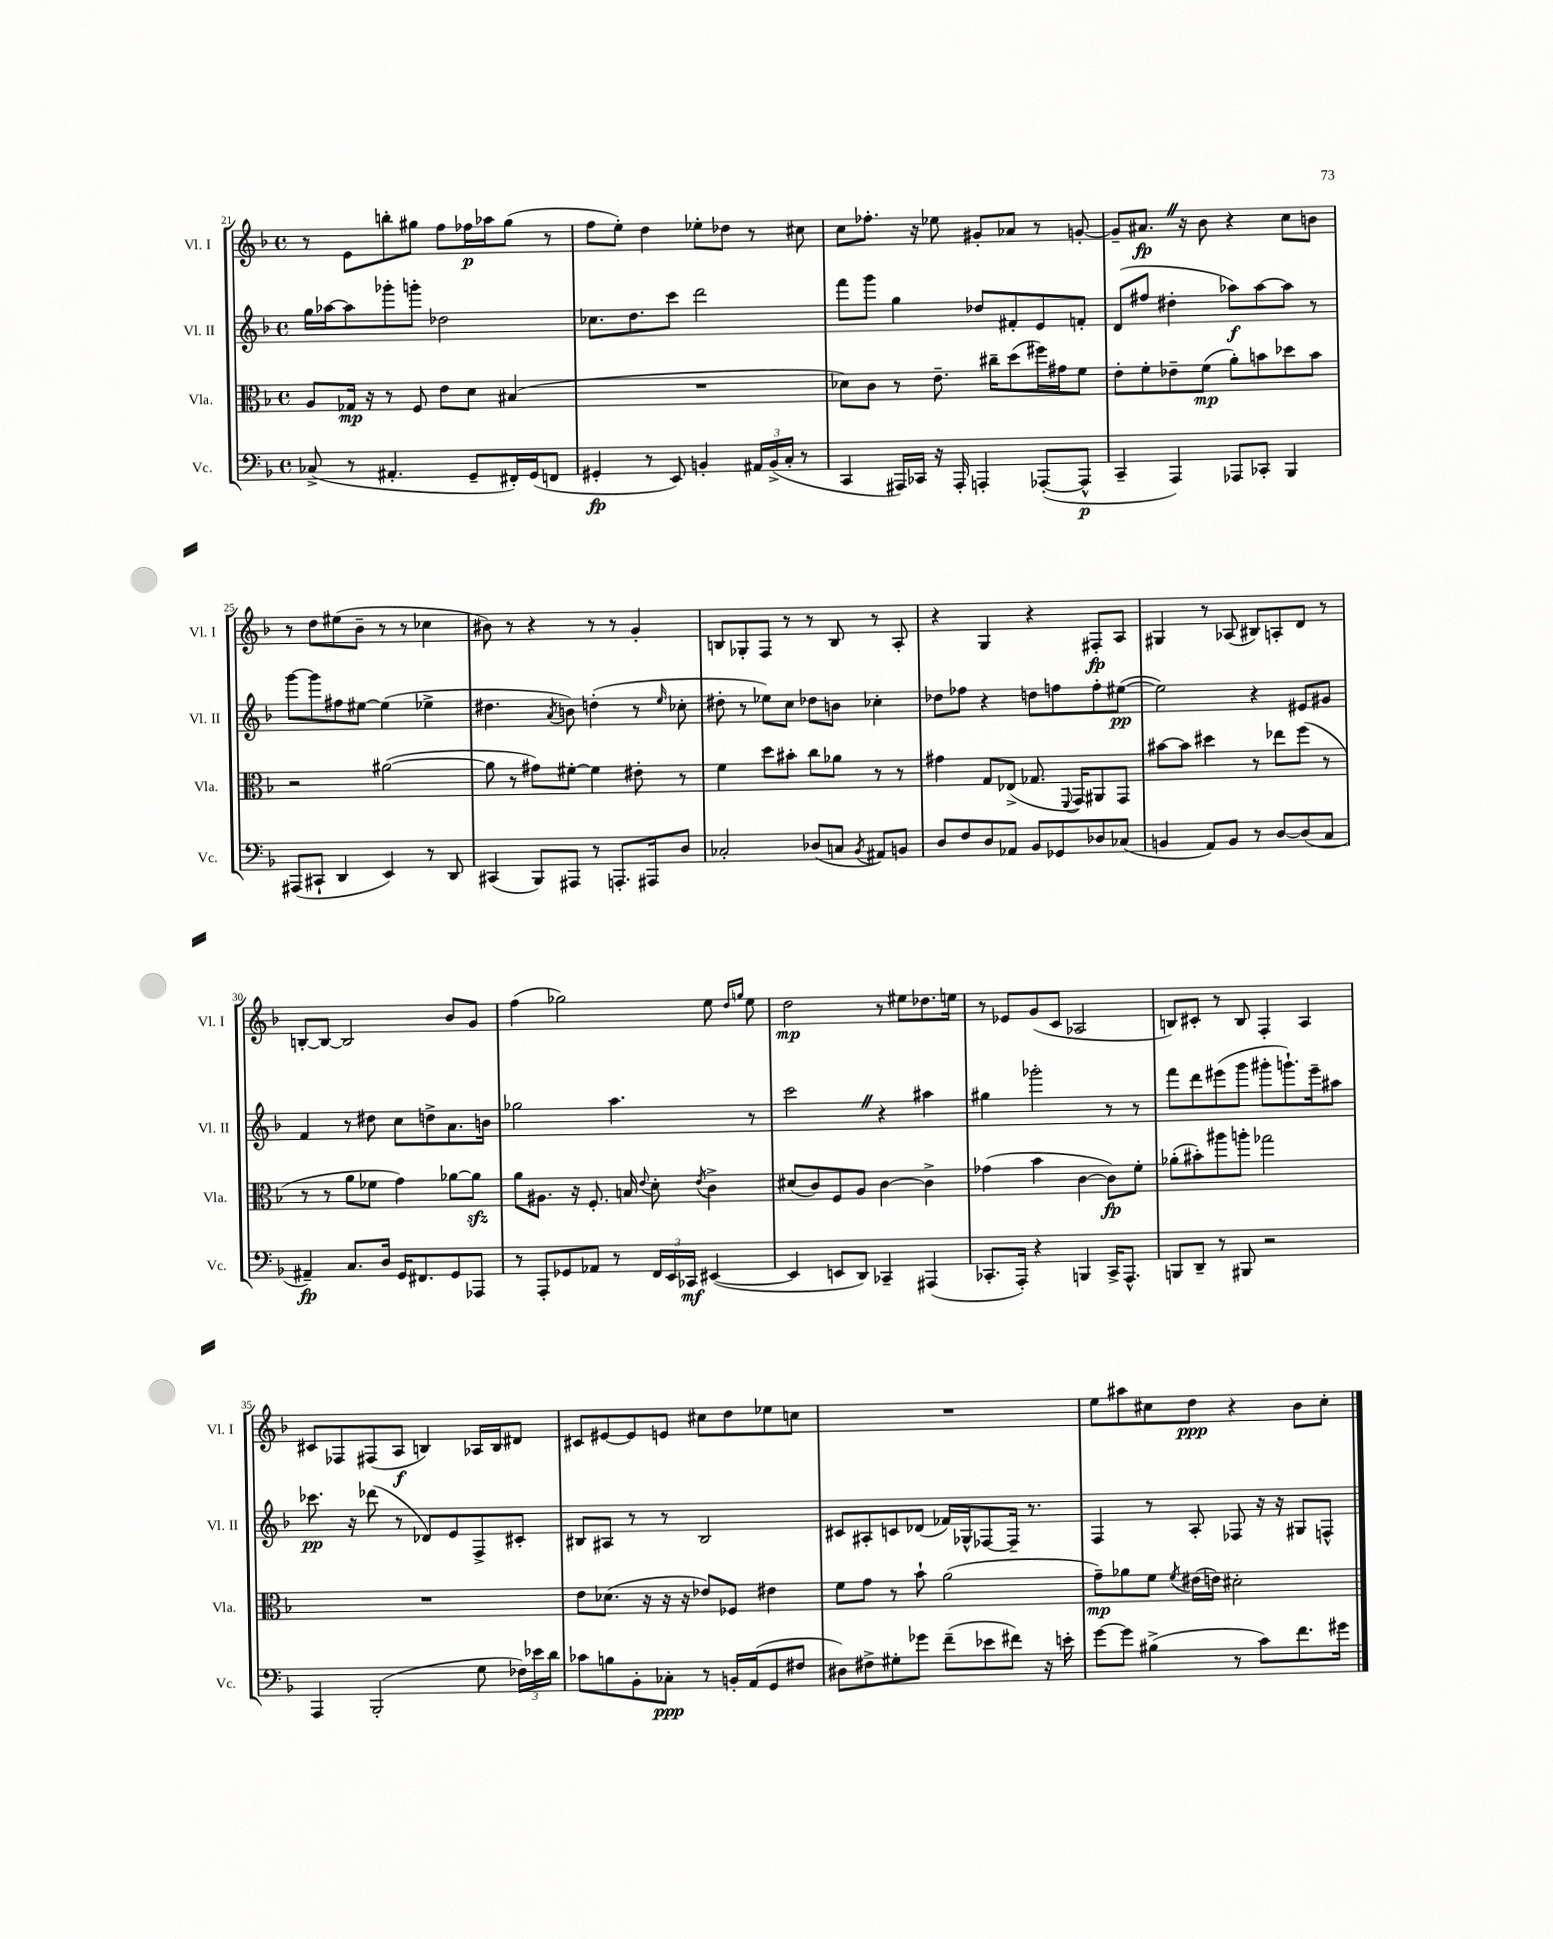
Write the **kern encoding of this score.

**kern	**dynam	**kern	**dynam	**kern	**dynam	**kern	**dynam
*part4	*part4	*part3	*part3	*part2	*part2	*part1	*part1
*staff4	*staff4	*staff3	*staff3	*staff2	*staff2	*staff1	*staff1
*I"Vc.	*	*I"Vla.	*	*I"Vl. II	*	*I"Vl. I	*
*I'Vc.	*	*I'Vla.	*	*I'Vl. II	*	*I'Vl. I	*
*clefF4	*	*clefC3	*	*clefG2	*	*clefG2	*
*k[b-]	*	*k[b-]	*	*k[b-]	*	*k[b-]	*
*M4/4	*	*M4/4	*	*M4/4	*	*M4/4	*
*met(c)	*	*met(c)	*	*met(c)	*	*met(c)	*
=21	=21	=21	=21	=21	=21	=21	=21
(8C-X^/	.	8A/L	.	16gg\LL	.	8r	.
.	.	.	.	[16aa-X\J	.	.	.
8r	.	16G-X/Jk	mp	8aa-\]	.	8e\L	.
.	.	16r	.	.	.	.	.
4.AA#X'/	.	8r	.	8ggg-X'\	.	8bbn'\	.
.	.	8F/	.	8gggn'\J	.	8gg#X\J	.
.	.	8e\L	.	2dd-X\	.	8ff\L	.
8GG~/L	.	8d\J	.	.	.	16ff-X\L	p
.	.	.	.	.	.	16aa-X\J	.
16FF#X'/L)	.	(4B#X/	.	.	.	(8gg#\J	.
(16GG/J	.	.	.	.	.	.	.
8FFn/J	.	.	.	.	.	8r	.
=22	=22	=22	=22	=22	=22	=22	=22
4GG#X'/	fp	1r	.	8.cc-X\L	.	8ff\L	.
.	.	.	.	.	.	8ee'\J)	.
.	.	.	.	8.dd\	.	.	.
8r	.	.	.	.	.	4dd\	.
8EE/)	.	.	.	8ccc\J	.	.	.
4BBn'/	.	.	.	2ddd\	.	8ee-X'\L	.
.	.	.	.	.	.	8dd-X\J	.
24AA#X/LL	.	.	.	.	.	8r	.
(24BB^/	.	.	.	.	.	.	.
24C'/JJ	.	.	.	.	.	.	.
8r	.	.	.	.	.	8cc#X\	.
=23	=23	=23	=23	=23	=23	=23	=23
4CC/	.	8d-X\L)	.	8fff\L	.	8cc\L	.
.	.	8c\J	.	8ggg\J	.	8.ff-X'\J	.
16AAA#X/LL)	.	8r	.	4gg\	.	.	.
16CC-X/JJ	.	.	.	.	.	16r	.
16r	.	8.e~\	.	.	.	8ee-X\	.
16AAA#'/	.	.	.	.	.	.	.
4AAAn'/	.	.	.	8dd-X/L	.	8g#X'/L	.
.	.	16cc#X~\KL	.	.	.	.	.
.	.	(8dd\	.	8f#X'/	.	8a-X/J	.
([8AAA-X'/L	.	16ff#X\L)	.	8e/	.	8r	.
.	.	16g#X\J	.	.	.	.	.
8AAA-^^/J]	p	8f\J	.	8fn'/J	.	[8gn'/	.
=24	=24	=24	=24	=24	=24	=24	=24
4CC~/	.	8e'\L	.	(8d/L	.	8g~/L]	.
.	.	8f'\	.	8ff#X/J	.	8.a#XZ/J	fp
4AAA/)	.	8e-X~\	.	4dd#X'\	.	.	.
.	.	.	.	.	.	16r	.
.	.	(8f\J	mp	.	.	8b-\	.
8AAA-X/L	.	8a'\L)	.	8aa-X\L)	f	4r	.
8CC-X'/J	.	8bn\	.	[8aa-\	.	.	.
4BBB-/	.	8dd-X\	.	8aa-\J]	.	8cc\L	.
.	.	8b\J	.	8r	.	8bn\J	.
!!LO:LB:g=z
=25	=25	=25	=25	=25	=25	=25	=25
(8AAA#X/L	.	2r	.	[8ggg\L	.	8r	.
8CC#X`/J	.	.	.	8ggg\]	.	8dd\L	.
4DD/	.	.	.	8ff#X\	.	(8ee#X\	.
.	.	.	.	[8ee#X\J	.	8b-~\J	.
4EE/)	.	([2a#X\	.	(4ee#\]	.	8r	.
.	.	.	.	.	.	8r	.
8r	.	.	.	4ee-X^\	.	4cc-X\	.
8DD/	.	.	.	.	.	.	.
=26	=26	=26	=26	=26	=26	=26	=26
(4CC#X/	.	8a#\]	.	4.dd#X\	.	8b#X\)	.
.	.	8r	.	.	.	8r	.
8BBB-/L)	.	8g#X\L)	.	.	.	4r	.
.	.	.	.	8qa/	.	.	.
8AAA#X/J	.	[8f#X'\J	.	8bn\)	.	.	.
8r	.	4f#\]	.	(4ddn'\	.	8r	.
8.AAAn'/L	.	.	.	.	.	8r	.
.	.	8e#X'\	.	8r	.	4g'/	.
16AAA#X/k	.	.	.	.	.	.	.
.	.	.	.	16qqee/	.	.	.
8D/J	.	8r	.	8cc-X'\	.	.	.
=27	=27	=27	=27	=27	=27	=27	=27
2C-X'/	.	4f\	.	8dd#X'\	.	8Bn/L	.
.	.	.	.	8r	.	8G-X'/	.
.	.	8dd\L	.	8ee-X\L)	.	8F/J	.
.	.	8b#X'\J	.	8cc\J	.	8r	.
(8D-X/L	.	8cc\L	.	8dd-X\L	.	8r	.
8Cn/J	.	8a-X\J	.	8bn\J	.	8B/	.
8qBB-/	.	.	.	.	.	.	.
8AA#X/L)	.	8r	.	4cc-X'\	.	8r	.
8BBn/J	.	8r	.	.	.	8A'/	.
=28	=28	=28	=28	=28	=28	=28	=28
8D/L	.	4g#X\	.	8dd-X\L	.	4r	.
8F/	.	.	.	8ff-X\J	.	.	.
8D/	.	8G/L	.	4r	.	4G/	.
8AA-X/J	.	(8E-X^/J	.	.	.	.	.
8BB-/L	.	8.G-X/	.	8ddn\L	.	4r	.
8GG-X/	.	.	.	8ffn\	.	.	.
.	.	8qqFF/	.	.	.	.	.
.	.	16GG/KL)	.	.	.	.	.
8D-X/	.	8AA#X/	.	8ff'\	.	8F#X'/L	fp
(8C-X/J	.	8GG/J	.	([8ee#X\J	pp	8A/J	.
=29	=29	=29	=29	=29	=29	=29	=29
4BBn/	.	[8b#X\L	.	2ee#\])	.	4G#X/	.
.	.	8b#\J]	.	.	.	.	.
8AA/L)	.	4dd#X\	.	.	.	8r	.
8BB/J	.	.	.	.	.	(8A-X/	.
8r	.	8r	.	4r	.	8B#X/L)	.
[8D/L	.	8ee-X\L	.	.	.	8An'/	.
(8D/]	.	(8ff\J	.	8e#X/L	.	8d/J	.
8C/J	.	8r	.	8g#X/J	.	8r	.
!!LO:LB:g=z
=30	=30	=30	=30	=30	=30	=30	=30
4AA#X~/)	fp	8r	.	4f/	.	[8Bn'/L	.
.	.	8r	.	.	.	8B/J_	.
8.C/L	.	8a\L	.	8r	.	2B/]	.
.	.	8f-X\J	.	8dd#X\	.	.	.
16D/Jk	.	.	.	.	.	.	.
16GG/KL	.	4g\)	.	8cc\L	.	.	.
8.FF#X/	.	.	.	.	.	.	.
.	.	.	.	8ddn^\	.	.	.
8GG/	.	[8a-X\L	.	8.a\	.	8b-/L	.
8AAA-X/J	.	8a-zz\J]	.	.	.	8g/J	.
.	.	.	.	16bn\Jk	.	.	.
=31	=31	=31	=31	=31	=31	=31	=31
8r	.	8a\L	.	2gg-X\	.	(4ff\	.
8AAA'/L	.	8.A#X\J	.	.	.	.	.
8GG-X/	.	.	.	.	.	2gg-X\)	.
.	.	16r	.	.	.	.	.
8AA-X/J	.	8.F'/	.	.	.	.	.
8r	.	.	.	4.aa\	.	.	.
.	.	16Bn/	.	.	.	.	.
.	.	8qqe/	.	.	.	.	.
24FF/LL	.	8d'\	.	.	.	.	.
24EE/	.	.	.	.	.	.	.
24CC-X/JJ	mf	.	.	.	.	.	.
.	.	8qe/	.	.	.	.	.
([4EE#X/	.	4c^\	.	.	.	8ee\	.
.	.	.	.	.	.	16qqdd/LL	.
.	.	.	.	.	.	16qqggn/JJ	.
.	.	.	.	8r	.	8ee\	.
=32	=32	=32	=32	=32	=32	=32	=32
4EE#/]	.	(8d#X/L	.	2cccZ\	.	2dd\	mp
.	.	8c/)	.	.	.	.	.
8EEn/L	.	8F/	.	.	.	.	.
8DD/J)	.	8A/J	.	.	.	.	.
4CC-X~/	.	[4c\	.	4r	.	8r	.
.	.	.	.	.	.	8ee#X\L	.
(4AAA#X/	.	4c^\]	.	4aa#X\	.	8.dd-X\	.
.	.	.	.	.	.	16een\Jk	.
=33	=33	=33	=33	=33	=33	=33	=33
8.CC-X'/L	.	(4g-X\	.	4gg#X\	.	8r	.
.	.	.	.	.	.	8e-X/L	.
16AAA'/Jk)	.	.	.	.	.	.	.
4r	.	4b-\	.	2ggg-X'\	.	(8g/	.
.	.	.	.	.	.	8c/J	.
4BBBn/	.	[4c\	.	.	.	2A-X/	.
16CC-^/KL	.	8c\L])	fp	8r	.	.	.
8.AAA^^/J	.	.	.	.	.	.	.
.	.	8f'\J	.	8r	.	.	.
=34	=34	=34	=34	=34	=34	=34	=34
8BBBn/L	.	(8a-X'\L	.	8fff\L	.	8Bn/L)	.
8DD~/J	.	8b#X'\)	.	8ddd\	.	8c#X'/J	.
8r	.	8aa#X\	.	(8eee#X\	.	8r	.
8BBB#X/	.	8aan'\J	.	8ggg\J	.	8B/	.
2r	.	2gg-X\	.	8ggg#X'\L	.	4F'/	.
.	.	.	.	8.gggn`\)	.	.	.
.	.	.	.	.	.	4A/	.
.	.	.	.	16eee#~\k	.	.	.
.	.	.	.	8aa#X\J	.	.	.
!!LO:LB:g=z
=35	=35	=35	=35	=35	=35	=35	=35
4AAA/	.	1r	.	8.ccc-X\	pp	8c#X/L	.
.	.	.	.	.	.	8F-X/	.
.	.	.	.	16r	.	.	.
(2BBB-'/	.	.	.	(8ddd-X\	.	(8F#X/	.
.	.	.	.	8r	.	8A/J	f
.	.	.	.	8d-X/L)	.	4Bn/)	.
.	.	.	.	8e/	.	.	.
8G\	.	.	.	8F^/	.	16A-X/LL	.
.	.	.	.	.	.	16B/J	.
24F-X\LL)	.	.	.	8c#X'/J	.	8d#X/J	.
24e-X\	.	.	.	.	.	.	.
24d\JJ	.	.	.	.	.	.	.
=36	=36	=36	=36	=36	=36	=36	=36
8c-X\L	.	8e\L	.	8B#X/L	.	8c#X/L	.
8Bn\	.	(8.d-X\J	.	8A#X/J	.	[8e#X/	.
8BB-'\	.	.	.	8r	.	8e#/]	.
.	.	16r	.	.	.	.	.
8C-X'\J	ppp	16r	.	8r	.	8en/J	.
.	.	16r	.	.	.	.	.
8r	.	8e-X/L)	.	2B#/	.	8cc#X\L	.
16BBn'/LL	.	8F-X/J	.	.	.	8dd\	.
(16AA/J	.	.	.	.	.	.	.
8GG/	.	4e#X\	.	.	.	8ee-X\	.
8F#X/J	.	.	.	.	.	8ccn\J	.
=37	=37	=37	=37	=37	=37	=37	=37
8D#X\L)	.	8f\L	.	8c#X/L	.	1r	.
8F#X^\	.	8g\J	.	8A#X'/	.	.	.
8G#X'\	.	8r	.	8cn/	.	.	.
8g-X\J	.	8b-`\	.	(8d-X/J	.	.	.
(8f~\L	.	(2a\	.	16f-X/LL)	.	.	.
.	.	.	.	16G-X^^/J	.	.	.
8e-X\	.	.	.	[8F-X/	.	.	.
8f#X\J)	.	.	.	16F-~/Jk]	.	.	.
.	.	.	.	8.r	.	.	.
16r	.	.	.	.	.	.	.
16en'\	.	.	.	.	.	.	.
=38	=38	=38	=38	=38	=38	=38	=38
[8g\L	.	8g~\L)	mp	4F/	.	8ee\L	.
8g\J]	.	8a-X\	.	.	.	8aa#X\	.
(4B#X^\	.	8f\J	.	8r	.	8cc#X\	.
.	.	8qf/	.	.	.	.	.
.	.	(16e#X\LL	.	8A'/	.	8dd\J	ppp
.	.	16en\JJ)	.	.	.	.	.
8r	.	2d#X'\	.	8F-X/	.	4r	.
8c\L)	.	.	.	16r	.	.	.
.	.	.	.	16r	.	.	.
8.f\	.	.	.	8G#X/L	.	8b-\L	.
.	.	.	.	8Fn^^/J	.	8cc#'\J	.
16g#X\Jk	.	.	.	.	.	.	.
==	==	==	==	==	==	==	==
*-	*-	*-	*-	*-	*-	*-	*-
